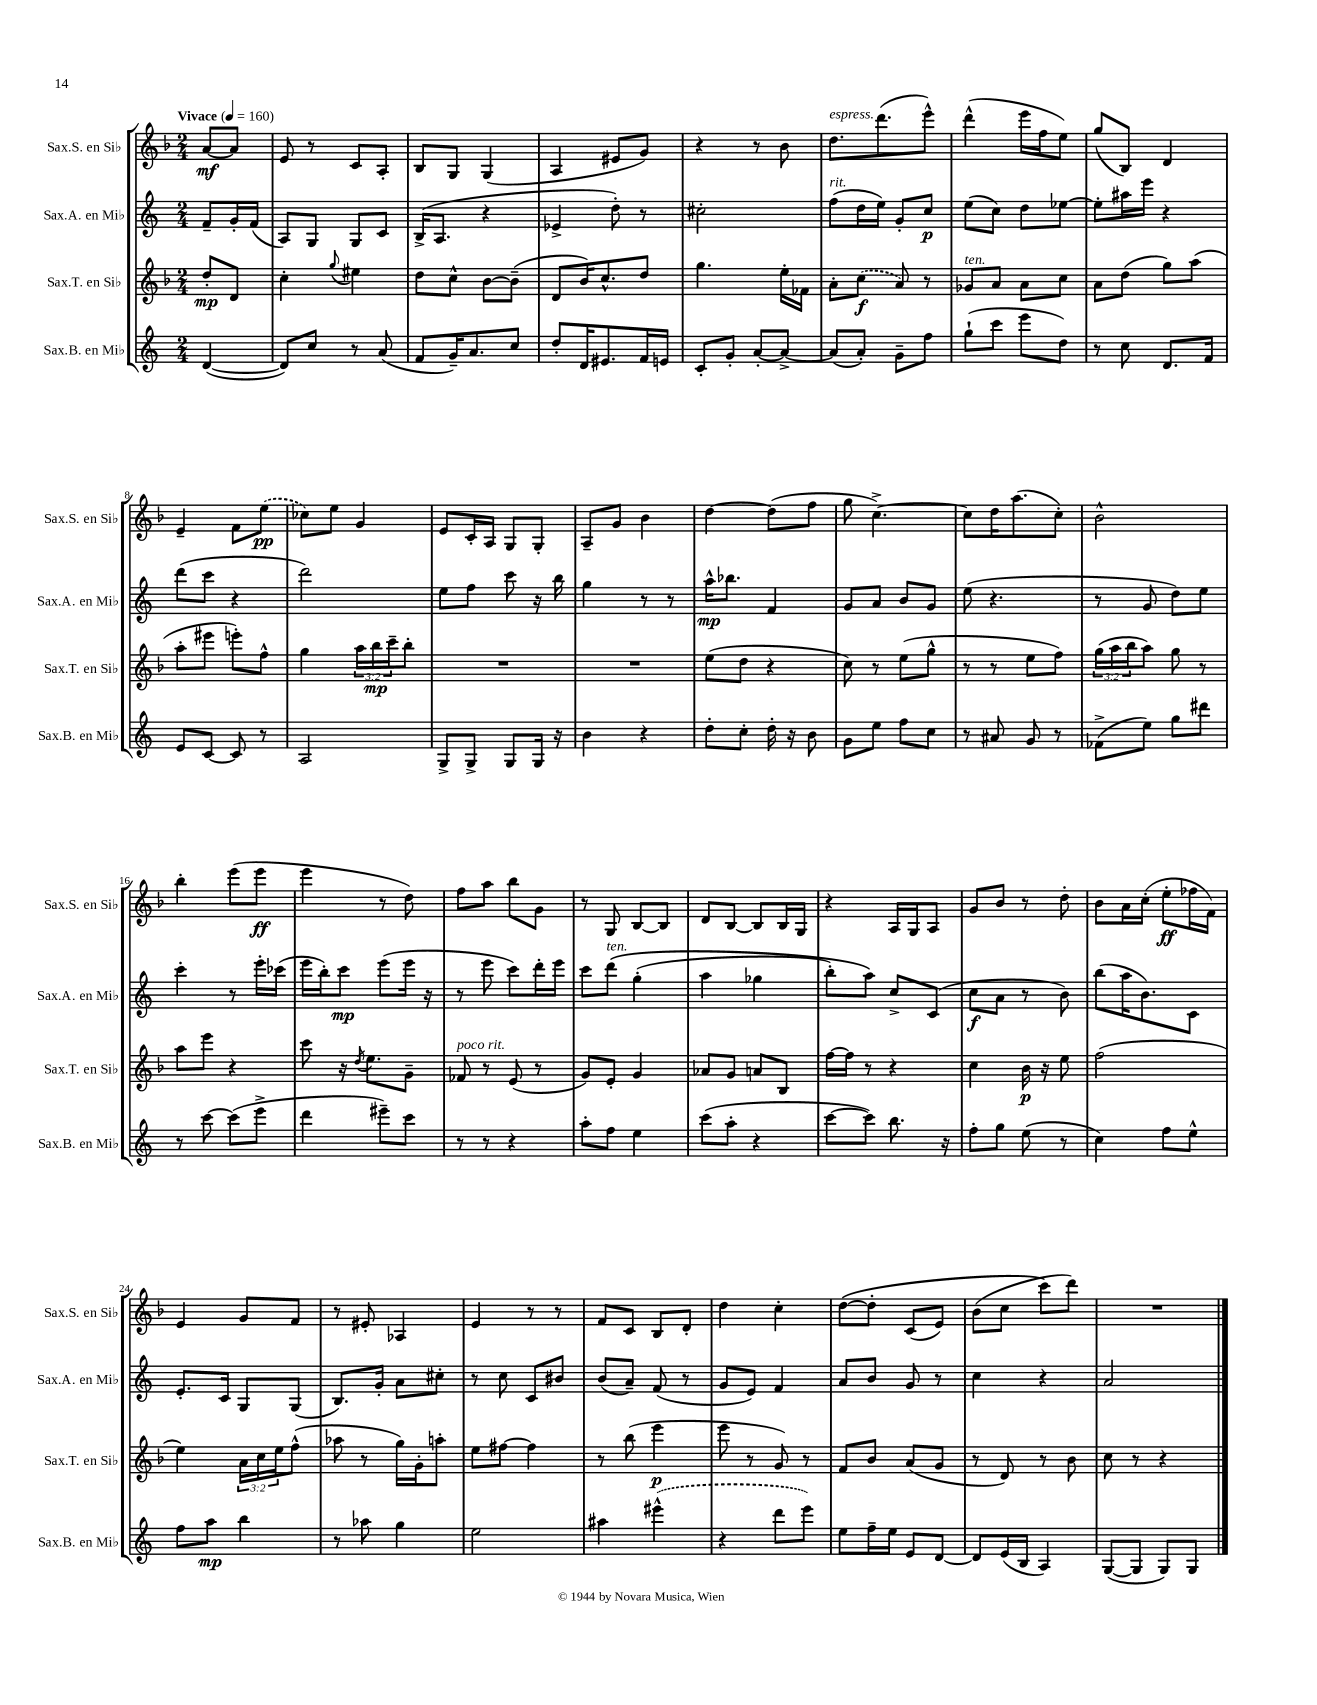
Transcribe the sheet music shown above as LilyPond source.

<<
\new StaffGroup <<
\new Staff = "s0" \with { instrumentName = "Sax.S. en Sib" shortInstrumentName = "Sax.S. en Sib" } {
    \clef treble \key f \major \numericTimeSignature \time 2/4 \partial 4 \tempo "Vivace" 4 = 160
    a'8~\mf a'8 |
    e'8 r8 c'8 a8-. |
    bes8 g8 g4( |
    a4 eis'8 g'8) |
    r4 r8 bes'8 |
    d''8.^\markup { \italic "espress." } d'''8.( e'''8-^) |
    d'''4-^( e'''16 f''16 e''8) |
    g''8( bes8) d'4 |
    e'4-- f'8 \once \slurDashed e''8\pp( |
    ces''8) e''8 g'4 |
    e'8 c'16-. a16 g8 g8-. |
    a8-- g'8 bes'4 |
    d''4~ d''8( f''8 |
    g''8 c''4.~->) |
    c''8 d''16 a''8.( c''8-.) |
    bes'2-^ |
    bes''4-. e'''8( e'''8\ff |
    e'''4 r8 d''8) |
    f''8 a''8 bes''8 g'8 |
    r8 g8 bes8~ bes8 |
    d'8 bes8~ bes8 bes16 g16 |
    r4 a16 g16 a8 |
    g'8 bes'8 r8 d''8-. |
    bes'8 a'16 c''16-.( e''8-.\ff fes''16 f'16) |
    e'4 g'8 f'8 |
    r8 eis'8-. aes4 |
    e'4 r8 r8 |
    f'8 c'8 bes8 d'8-. |
    d''4 c''4-. |
    d''8~\( d''8-. c'8( e'8) |
    bes'8( c''8 c'''8\) d'''8) |
    R2 \bar "|." |
}
\new Staff = "s1" \with { instrumentName = "Sax.A. en Mib" shortInstrumentName = "Sax.A. en Mib" } {
    \clef treble \key c \major \numericTimeSignature \time 2/4 \partial 4
    f'8-- g'16-. f'16( |
    a8) g8 g8 c'8 |
    b16->( a8. r4 |
    ees'4-> d''8-.) r8 |
    cis''2-. |
    f''8^\markup { \italic "rit." }( d''16 e''16) g'8-. c''8\p |
    e''8( c''8) d''8 ees''8~ |
    ees''8-. ais''16 e'''16 r4 |
    d'''8( c'''8 r4 |
    d'''2) |
    e''8 f''8 c'''8 r16 b''16 |
    g''4 r8 r8 |
    a''16-^\mp bes''8. f'4 |
    g'8 a'8 b'8 g'8 |
    e''8( r4. |
    r8 g'8 d''8) e''8 |
    c'''4-. r8 e'''16-. ces'''16( |
    e'''16 b''16-.) c'''8\mp e'''8( e'''16 r16 |
    r8 e'''8 c'''8) d'''16-. e'''16 |
    c'''8 d'''8^\markup { \italic "ten." }\( g''4-.( |
    a''4 ges''4 |
    b''8-.) a''8\) c''8-> c'8( |
    c''8\f a'8 r8 b'8) |
    b''8( a''16 b'8.) c'8 |
    e'8.-. c'16 g8 g8( |
    b8.) g'16-. a'8 cis''8-. |
    r8 c''8 c'8 bis'8 |
    b'8( a'8--) f'8( r8 |
    g'8 e'8) f'4 |
    a'8 b'8 g'8 r8 |
    c''4 r4 |
    a'2 \bar "|." |
}
\new Staff = "s2" \with { instrumentName = "Sax.T. en Sib" shortInstrumentName = "Sax.T. en Sib" } {
    \clef treble \key f \major \numericTimeSignature \time 2/4 \override Staff.TupletNumber.text = #tuplet-number::calc-fraction-text \partial 4
    d''8-.\mp d'8 |
    c''4-. \appoggiatura { g''8 } eis''4 |
    d''8 c''8-^ bes'8~ bes'8--( |
    d'8 bes'16) c''8.-^ d''8 |
    g''4. e''16-. fes'16 |
    a'8-. \once \slurDashed c''8\f( a'8) r8 |
    ges'8^\markup { \italic "ten." } a'8 a'8 c''8 |
    a'8 d''8( g''8) a''8( |
    a''8-. eis'''8 e'''8-.) f''8-^ |
    g''4 \tuplet 3/2 { a''16 bes''16\mp c'''16-- } bes''8-. |
    R2 |
    R2 |
    e''8( d''8 r4 |
    c''8) r8 e''8( g''8-^ |
    r8 r8 e''8 f''8) |
    \tuplet 3/2 { g''16( a''16 bes''16 } a''8) g''8 r8 |
    a''8 e'''8 r4 |
    c'''8 r16 \acciaccatura { d''8 } e''8. g'8-- |
    fes'8^\markup { \italic "poco rit." } r8 e'8( r8 |
    g'8) e'8-. g'4 |
    aes'8 g'8 a'8 bes8 |
    f''16~ f''16 r8 r4 |
    c''4 bes'16\p r16 e''8 |
    f''2( |
    e''4) \tuplet 3/2 { a'16 c''16 e''16 } f''8-^( |
    aes''8 r8 g''16) g'16-. a''8-. |
    e''8 fis''8~ fis''4 |
    r8 bes''8( e'''4\p |
    e'''8 r8 g'8) r8 |
    f'8 bes'8 a'8( g'8 |
    r8 d'8) r8 bes'8 |
    c''8 r8 r4 \bar "|." |
}
\new Staff = "s3" \with { instrumentName = "Sax.B. en Mib" shortInstrumentName = "Sax.B. en Mib" } {
    \clef treble \key c \major \numericTimeSignature \time 2/4 \partial 4
    d'4~( |
    d'8) c''8 r8 a'8( |
    f'8 g'16--) a'8. c''8 |
    d''8-. d'16 eis'8. f'16 e'16 |
    c'8-. g'8-. a'8~-. a'8~-> |
    a'8( a'8-.) g'8-- f''8 |
    g''8-!( c'''8 e'''8 d''8) |
    r8 c''8 d'8. f'16 |
    e'8 c'8~ c'8 r8 |
    a2 |
    g8-> g8-> g8 g16 r16 |
    b'4 r4 |
    d''8-. c''8-. d''16-. r16 b'8 |
    g'8 e''8 f''8 c''8 |
    r8 ais'8 g'8 r8 |
    fes'8->( e''8) g''8 dis'''8 |
    r8 c'''8~ c'''8( e'''8-> |
    d'''4 eis'''8--) c'''8 |
    r8 r8 r4 |
    a''8-. f''8 e''4 |
    c'''8( a''8-. r4 |
    c'''8~ c'''8) b''8. r16 |
    f''8-. g''8 e''8( r8 |
    c''4) f''8 e''8-^ |
    f''8 a''8\mp b''4 |
    r8 aes''8 g''4 |
    e''2 |
    ais''4 \once \slurDashed eis'''4-^( |
    r4 d'''8 e'''8) |
    e''8 f''16-- e''16 e'8 d'8~ |
    d'8 e'16( b16 a4) |
    g8~( g8 g8) g8 \bar "|." |
}
>>
>>
